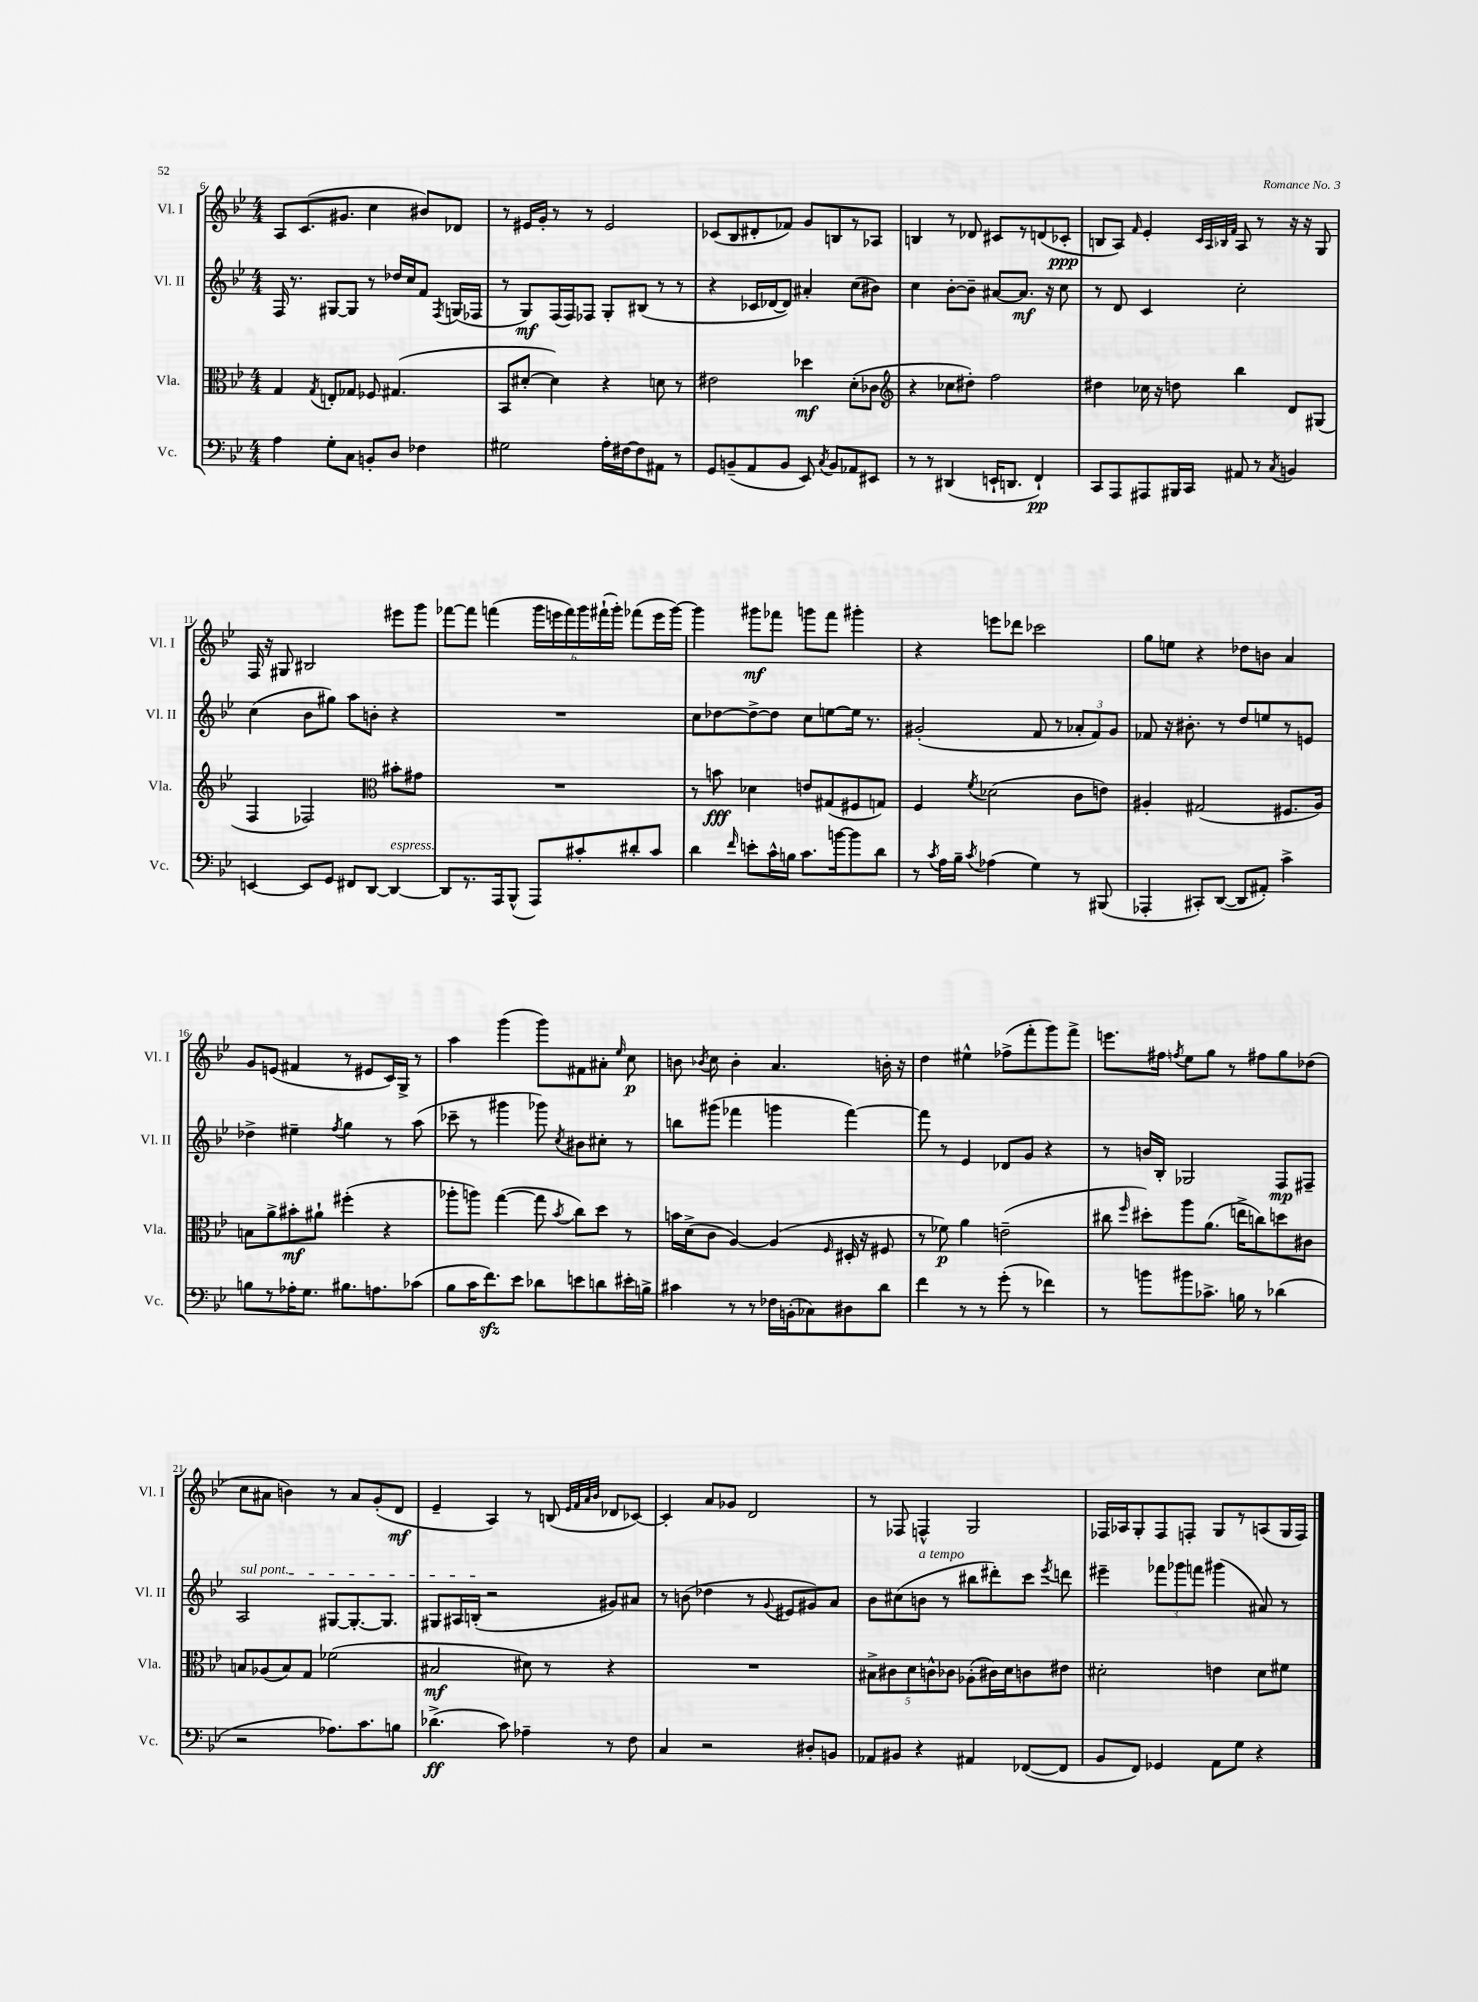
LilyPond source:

<<
\new StaffGroup <<
\new Staff = "s0" \with { instrumentName = "Vl. I" shortInstrumentName = "Vl. I" } {
    \clef treble \key bes \major \numericTimeSignature \time 4/4
    \autoBeamOff a8[ c'8.( gis'8.] c''4 bis'8[) des'8] |
    r8 eis'16[ g'16]-. r8 r8 eis'2 |
    ces'8[( bes8 dis'8-. fes'8]) g'8[ b8 r8 aes8] |
    b4 r8 des'8 cis'8[ r8 d'8( ces'8]-.\ppp |
    b8[ a8]) \grace { f'16 } ees'4-. \grace { c'32[ a32 bes32 f'32] } a8 r8 r16 r16 g8 |
    f16 r16 gis8 bis2 eis'''8[ g'''8] |
    fes'''8[~ fes'''8] f'''4( \tuplet 6/4 { g'''16[ e'''16 f'''16) g'''16 fis'''16-!( g'''16]-.) } fes'''8[( e'''16 g'''16]~) |
    g'''4 gis'''8[\mf fes'''8] g'''8[ fes'''8] gis'''4-. |
    r4 e'''8[ des'''8] ces'''2 |
    g''8[ e''8] r4 des''8[ b'8] a'4 |
    g'8[ e'8]( fis'4 r8 eis'8[ c'16) g16]-> r8 |
    a''4 g'''4( g'''8[) fis'8 ais'8]-. \grace { ees''16 } c''8\p |
    b'8 \acciaccatura { bes'8 } c''8 bes'4-. a'4. b'16-. r16 |
    d''4 eis''4-^ fes''8[->( f'''8-. g'''8) f'''8]-> |
    e'''8.[ fis''16] \acciaccatura { f''8 } ees''8[ g''8] r8 fis''8[ g''8 des''8]( |
    c''8[ ais'8] b'4) r8 ais'8[ g'8-.( d'8]\mf |
    ees'4-- a4) r8 b8( \grace { ees'32[ f'32 a'32 bes'32] } des'8[ ces'8]~) |
    ces'4-. a'8[ ges'8] d'2 |
    r8 fes8 f4-^ g2 |
    fes16[ aes16 g8-. fes8 f8]-. g8[ r8 a8( g16 f16]) \bar "|." |
}
\new Staff = "s1" \with { instrumentName = "Vl. II" shortInstrumentName = "Vl. II" } {
    \clef treble \key bes \major \numericTimeSignature \time 4/4
    \autoBeamOff f16 r8. gis8[~ gis8] r8 des''16[ c''16 f'8] \acciaccatura { f8 } g16[( fes16] |
    r8 g8[\mf) f16( f16) fes8] g8[-. bis8]( r8 r8 |
    r4 ces'16[ des'16~ des'8]) ais'4-. c''8[( bis'8]) |
    c''4 bes'8[~-. bes'8]-- ais'8[~ ais'8.]\mf r16 c''8 |
    r8 d'8 c'4 c''2-. |
    c''4( bes'8[ gis''8]) a''8[ b'8]-. r4 |
    R1 |
    c''8[ des''8~ des''8~-> des''8] c''8[ e''8~ e''16] r8. |
    gis'2-.( f'8 r8 \tuplet 3/2 { aes'8[-. f'8) gis'8] } |
    fes'8 r16 bis'8.-. r8 d''8[ e''8 r8 e'8] |
    des''4-> eis''4-- \acciaccatura { f''8 } g''4 r8 a''8( |
    ces'''8-- r8 gis'''4 ges'''8) \acciaccatura { c''8 } bis'8[ cis''8]-. r8 |
    b''8[ gis'''8]( fes'''4 g'''4 fes'''4~) |
    fes'''8 r8 ees'4 des'8[ g'8] r4 |
    r8 b'16[ bes16]-. ges2 f8[\mp fis8]-- |
    \once \override TextSpanner.bound-details.left.text = \markup { \italic "sul pont." } a2\startTextSpan gis8[~ gis8.~-. gis8.] |
    gis8[ ais16 b16]-.\stopTextSpan( r2 gis'8[) ais'8] |
    r8 b'8( des''4 r8 \appoggiatura { g'8 } eis'8[ gis'8) a'8] |
    bes'8[ cis''8( b'8]^\markup { \italic "a tempo" } r8 bis''8[ dis'''8-.) c'''8] \acciaccatura { ees'''8 } d'''8 |
    eis'''4-- \tuplet 3/2 { fes'''8[ ges'''8 f'''8] } gis'''4( ais'8) r8 \bar "|." |
}
\new Staff = "s2" \with { instrumentName = "Vla." shortInstrumentName = "Vla." } {
    \clef alto \key bes \major \numericTimeSignature \time 4/4
    \autoBeamOff g4 \acciaccatura { g8 } e8[-. ges8] fes8 gis4.( |
    bes,8[ dis'8]~-. dis'4) r4 d'8 r8 |
    eis'2 des''4\mf d'8[-.( ces'8] |
    \clef treble r4 ces''8[ dis''8]-.) f''2 |
    dis''4 ces''16 r16 d''8 bes''4 d'8[ gis8]( |
    f4 fes2) \clef alto bis'8[-. gis'8] |
    R1 |
    r8 b'8\fff des'4 e'8[ gis8( fis8 g8]) |
    f4 \acciaccatura { f'8 } des'2( c'8[ e'8]) |
    ais4-. gis2( fis8.[ ais16]) |
    b8[ a'8-> bis'8-.\mf ais'8]-! fis''4-.( r4 |
    aes''8[-. a''8]) g''4~( g''8 \acciaccatura { bes'8 } c''8[) d''8] r8 |
    b'16[ d'16->( c'8] a4~) a4( \grace { f16 } dis16-. r16 fis8 |
    r8 fes'8\p) a'4 e'2--( |
    cis''8 \grace { f''16 } dis''8[-.) a''8 a'8.]( e''16[-> c''8) d''8 cis'8] |
    b8[ aes8( b8) g8] fes'2( |
    bis2\mf dis'8) r8 r4 |
    R1 |
    \tuplet 5/4 { bis8[-> cis'8 d'8 c'8-^ ces'8] } aes8[-.( cis'16) d'16 c'8 eis'8] |
    dis'2-. e'4 dis'8[ fis'8] \bar "|." |
}
\new Staff = "s3" \with { instrumentName = "Vc." shortInstrumentName = "Vc." } {
    \clef bass \key bes \major \numericTimeSignature \time 4/4
    \autoBeamOff a4 g8[-. c8] b,8[-. d8] fes4 |
    gis2 a16[-. fis16~ fis8 ais,8] r8 |
    g,8[ b,8--( a,8 b,8] ees,8) \acciaccatura { c8 } b,8[ aes,8 eis,8] |
    r8 r8 dis,4( e,16[-! d,8.] f,4-!\pp) |
    c,8[ a,,8 ais,,8 bis,,16 c,16] ais,8 r8 \acciaccatura { c8 } b,4 |
    e,4~ e,8[ g,8] fis,8[ d,8]~ d,4~^\markup { \italic "espress." } |
    d,8[ r8. a,,16 bes,,8]-^( a,,8[) cis'8-. dis'8-. cis'8] |
    d'4 \grace { f'16 } e'8[-. c'16-^ b16] c'8.[ b'16~ b'8 d'8] |
    r8 \acciaccatura { c'8 } a16[ bes16]-- \acciaccatura { c'8 } aes4( g4) r8 bis,,8( |
    aes,,4-. cis,8[-.) d,8]~( d,8[ ais,8]-.) c'4-> |
    b8[ r8 aes16-. g8.] bis8.[ a8. ces'8]( |
    bes8[ c'16 f'8.\sfz) ees'8] des'8[ e'8 d'8 eis'16-. b16]-> |
    cis'4 r8 r8 fes16[ b,16-.( ces8) dis8 d'8] |
    f'4 r8 r8 g'8-.( r8 fes'4) |
    r8 b'8[ bis'8 ces'8.]-> b16 r8 des'4( |
    r2 aes8.[) c'8. b8] |
    des'4.->\ff( c'8) aes4-- r8 f8 |
    c4 r2 dis8[-. b,8] |
    aes,8[ bis,8] r4 ais,4 fes,8[~( fes,8] |
    bes,8[ f,8]) ges,4 a,8[ g8] r4 \bar "|." |
}
>>
>>
\layout { \context { \Score currentBarNumber = #6 } }
